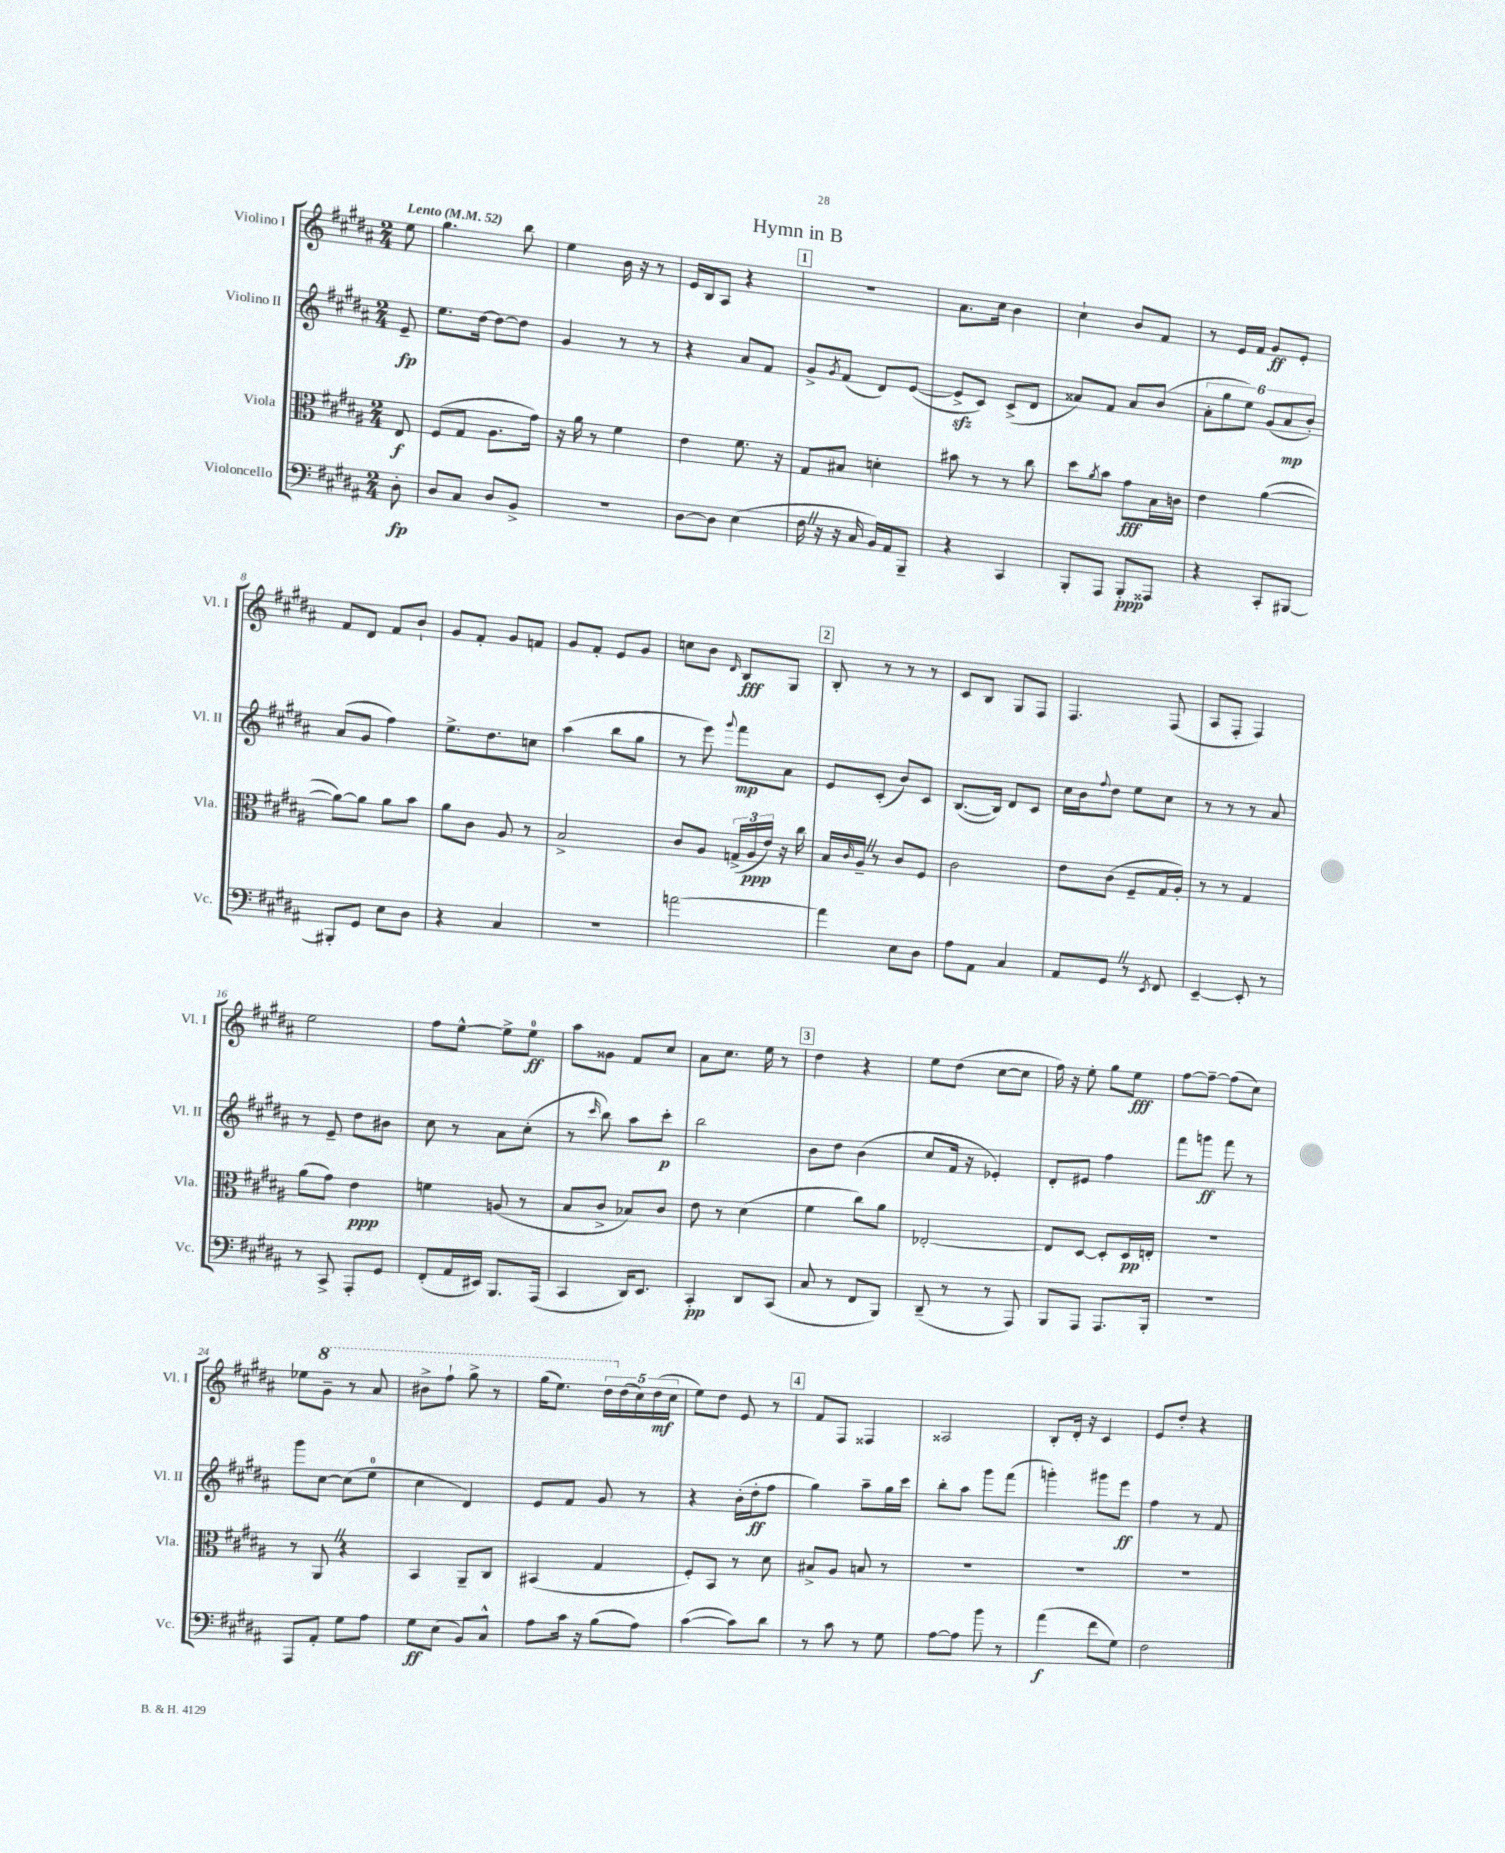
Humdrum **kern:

**kern	**kern	**kern	**kern
*staff4	*staff3	*staff2	*staff1
*clefF4	*clefC3	*clefG2	*clefG2
*k[f#c#g#d#a#]	*k[f#c#g#d#a#]	*k[f#c#g#d#a#]	*k[f#c#g#d#a#]
*M2/4	*M2/4	*M2/4	*M2/4
*MM52	*MM52	*MM52	*MM52
8D#'	8E	8e~	8ee
=	=	=	=
8D#	(8F#	8.ee	4.gg#
8C#	8G#	.	.
.	.	[16dd#	.
8D#	8.A#	8dd#_	.
8BB^	.	8dd#]	8bb
.	16g#)	.	.
=	=	=	=
2r	16r	4g#	4ee
.	16a#	.	.
.	8r	.	.
.	4f#	8r	16b
.	.	.	16r
.	.	8r	8r
=	=	=	=
[8D#	4e	4r	16e
.	.	.	16B
8D#]	.	.	8A#
(4E	8.f#	8a#	4r
.	.	8f#	.
.	16r	.	.
=	=	=	=
16F#	8G#	8g#^	2r
16r	.	.	.
.	.	8qg#	.
16r	8B#	(8f#	.
16C#	.	.	.
16BB)	4d'	8d#)	.
16AA#	.	.	.
8BBB~	.	([8e	.
=	=	=	=
4r	8b#	8e^]	8.a#
.	8r	8c#)	.
.	.	.	16cc#
4CC#	8r	(8c#^	4b
.	8cc#	8d#	.
=	=	=	=
8BBB'	8dd#	8a##)	4cc#`
.	8qa#	.	.
8AAA#	8b	8f#	.
8BBB'	8g#	8a##	8b
8AAA##	16B	(8b	8f#
.	16c	.	.
=	=	=	=
4r	4e	12a#'	8r
.	.	12gg#	.
.	.	.	16e
.	.	12ee)	.
.	.	.	16f#
8CC#'	([4a#	(12g#	8g#
.	.	12a#	.
[8BBB#	.	.	8e'
.	.	12b')	.
=	=	=	=
8BBB#']	8a#_)	(8a#	8f#
8GG#	8a#]	8g#	8d#
8E	8a#	4ff#)	8f#
8D#	8b	.	8b`
=	=	=	=
4r	8a#	8.ee^	8g#
.	8c#	.	8f#'
.	.	8.dd#	.
4C#	8A#	.	8g#
.	8r	8cc	8f
=	=	=	=
2r	2B^	(4aa#	8g#
.	.	.	8f#'
.	.	8bb	8e
.	.	8gg#	8g#
=	=	=	=
[2a	8c#	8r	8cc
.	8A#	8eee)	8b
.	.	8qqggg#	16qqd#
.	(24G^	8fff#	8B
.	24A#	.	.
.	24e)	.	.
.	16r	8a#	8G#
.	16cc#	.	.
=	=	=	=
4a]	16B	8e	8B'
.	16qqc#	.	.
.	16A#~	.	.
.	8r	(8c#'	8r
8E	8c#	8b)	8r
8D#	8F#	8c#	8r
=	=	=	=
8A#	2c#	([8.B	8c#
8AA#	.	.	8B
.	.	16B])	.
4C#	.	8d#	8G#
.	.	8c#	8F#
=	=	=	=
8AA#	8e	16cc#	4.F#
.	.	16b	.
.	.	8qqff#	.
8GG#	(8c#	8dd#	.
8r	8F#~	8ee	.
8qEE	.	.	.
8FF#	16G#	8cc#	(8F#
.	16A#')	.	.
=	=	=	=
[4EE~	8r	8r	8A#
.	8r	8r	8F#'
8EE']	4G#	8r	4F#)
8r	.	8a#	.
=	=	=	=
8r	(8a#	8r	2ee
8CC#^	8g#)	8e~	.
8AAA#'	4e	8dd#	.
8GG#	.	8b#	.
=	=	=	=
(8FF#'	4f	8cc#	8ff#
16AA#	.	8r	[8ee^^
16EE#)	.	.	.
8.BBB	(8A	8a#	8ee^]
.	8r	(8cc#'	8ee
(16AAA#	.	.	.
=	=	=	=
4CC#	8B	8r	8aa#
.	.	16qqccc#	.
.	8c#^	8bb)	8g##
16DD#)	8B-)	8aa#	8f#
8.EE	.	.	.
.	8c#	8ccc#'	8cc#
=	=	=	=
4CC#'	8e	2bb	8a#
.	8r	.	8.cc#
8DD#	(4d#	.	.
.	.	.	16ee
(8CC#	.	.	8r
=	=	=	=
8C#	4f#	8b	4dd#
8r	.	8dd#	.
8FF#	8cc#)	(4b	4r
8BBB)	8a#	.	.
=	=	=	=
(8DD#~	[2E-'	8cc#	8ee
8r	.	16f#	(8dd#
.	.	16r	.
8r	.	4e-')	[8cc#
8AAA#)	.	.	8cc#]
=	=	=	=
8BBB	8E-]	8d#'	16ff#)
.	.	.	16r
8AAA#	[8D#	8e#	8ee'
8.AAA#	8D#']	4ff#	8gg#
.	16D#	.	8ee
16BBB'	16E'	.	.
=	=	=	=
2r	2r	8fff#	[8ff#
.	.	8ggg	8ff#~_
.	.	8fff#	(8ff#]
.	.	8r	8cc#)
=	=	=	=
8AAA#	8r	8ggg#	8ee-
8AA#'	8AA#	[8cc#	8gg#~
8G#	4r	(8cc#]	8r
8A#	.	8ee	8aa#
=	=	=	=
8G#	4BB	4cc#	8bb#^
(8E	.	.	8fff#`
8BB)	8AA#~	4d#)	8ggg#^
8C#^^	8C#	.	8r
=	=	=	=
8A#	(4BB#	8e	(16ggg#
.	.	.	8.eee)
16c#	.	8f#	.
16r	.	.	.
(8B	4G#	8g#	20ddd#
.	.	.	(20dd#
.	.	.	20cc#)
8A#)	.	8r	.
.	.	.	(20dd#
.	.	.	20cc#
=	=	=	=
([4c#	8F#')	4r	8ee)
.	8BB	.	8dd#
8c#])	8r	(16b'	8e
.	.	16dd#'	.
8d#	8d#	8ff#	8r
=	=	=	=
8r	8B#^	4gg#)	8f#
8c#	8A#	.	8F#
8r	8B	8aa#~	4F##
8G#	8r	16gg#	.
.	.	16ccc#	.
=	=	=	=
[8A#	2r	8bb'	2A##
8A#]	.	8aa#	.
8b	.	8ggg#	.
8r	.	(8fff#	.
=	=	=	=
(4a#	2r	4ggg')	8B'
.	.	.	16d#'
.	.	.	16r
8f#	.	8ggg#	4c#
8G#)	.	8eee	.
=	=	=	=
2F#	2r	4ff#	8e
.	.	.	8dd#'
.	.	8r	4r
.	.	8f#	.
==	==	==	==
*-	*-	*-	*-
